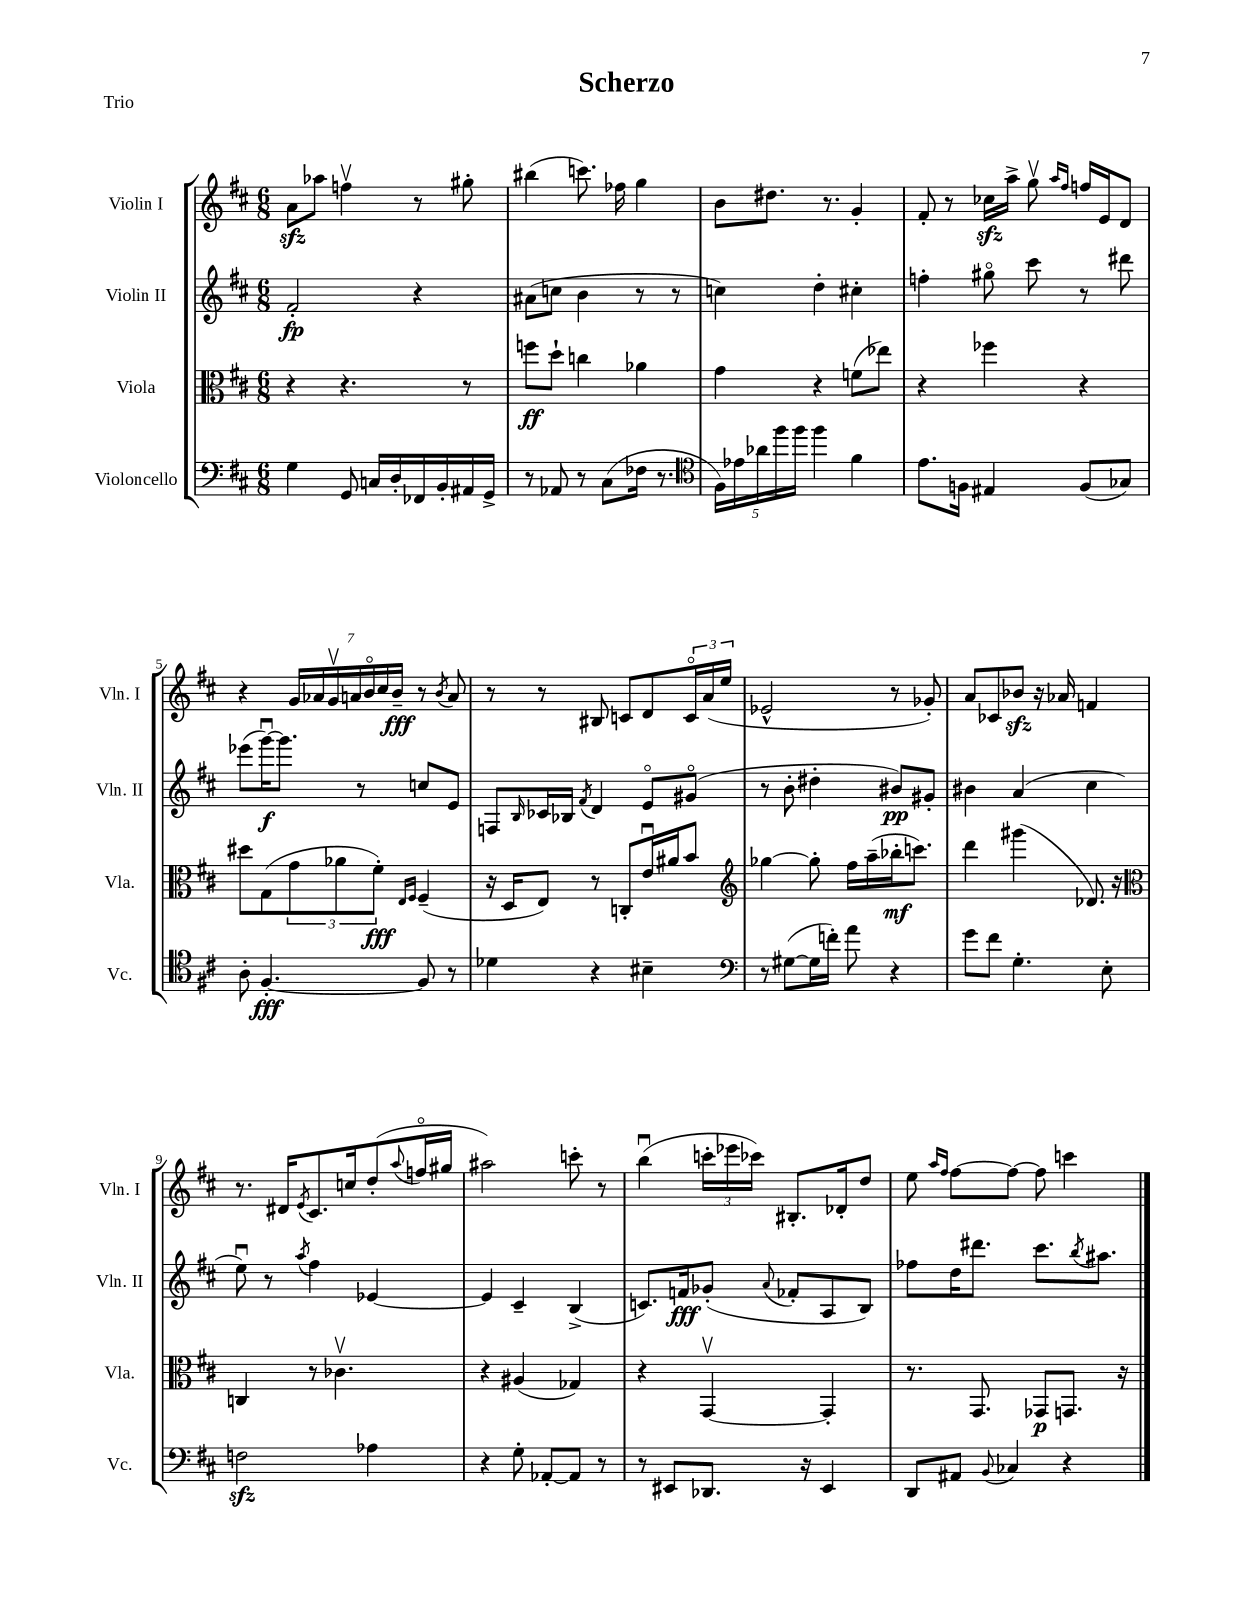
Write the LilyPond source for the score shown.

\header { title = "Scherzo" piece = "Trio" }
<<
\new StaffGroup <<
\new Staff = "s0" \with { instrumentName = "Violin I" shortInstrumentName = "Vln. I" } {
    \clef treble \key d \major \numericTimeSignature \time 6/8
    a'8\sfz aes''8 f''4\upbow r8 gis''8-. |
    bis''4( c'''8.) fes''16 g''4 |
    b'8 dis''8. r8. g'4-. |
    fis'8-. r8 ces''16\sfz a''16-> g''8\upbow \grace { a''16 fis''16 } f''16 e'16 d'8 |
    r4 \tuplet 7/4 { g'16 aes'16 g'16\upbow a'16 b'16\flageolet cis''16 b'16--\fff } r8 \acciaccatura { b'8 } a'8 |
    r8 r8 bis8 c'8 d'8 \tuplet 3/2 { c'16\flageolet a'16( e''16 } |
    ees'2-^ r8 ges'8-.) |
    a'8 ces'8 bes'8\sfz r16 aes'16 f'4 |
    r8. dis'16 \acciaccatura { e'8 } cis'8. c''16 d''8-.( \appoggiatura { a''8 } f''16\flageolet gis''16 |
    ais''2) c'''8-. r8 |
    b''4\downbow( \tuplet 3/2 { c'''16-. ees'''16 ces'''16) } bis8.-. des'16-. d''8 |
    e''8 \grace { a''16 fis''16 } fis''8~ fis''8~ fis''8 c'''4 \bar "|." |
}
\new Staff = "s1" \with { instrumentName = "Violin II" shortInstrumentName = "Vln. II" } {
    \clef treble \key d \major \numericTimeSignature \time 6/8
    fis'2-.\fp r4 |
    ais'8( c''8 b'4 r8 r8 |
    c''4) d''4-. cis''4-. |
    f''4-. gis''8\flageolet cis'''8 r8 dis'''8 |
    ees'''8( g'''16~\downbow\f) g'''8. r8 c''8 e'8 |
    f8 \grace { b16 } ces'16 bes16 \acciaccatura { fis'8 } d'4 e'8\flageolet gis'8\flageolet( |
    r8 b'8-. dis''4-. bis'8\pp) gis'8-. |
    bis'4 a'4( cis''4 |
    e''8\downbow) r8 \acciaccatura { a''8 } fis''4 ees'4~ |
    ees'4 cis'4-- b4->( |
    c'8.) f'16\fff ges'8-.( \appoggiatura { a'8 } fes'8-. a8 b8) |
    fes''8 d''16 dis'''8. cis'''8. \acciaccatura { b''8 } ais''8. \bar "|." |
}
\new Staff = "s2" \with { instrumentName = "Viola" shortInstrumentName = "Vla." } {
    \clef alto \key d \major \numericTimeSignature \time 6/8
    r4 r4. r8 |
    f''8\ff d''8-! c''4 aes'4 |
    g'4 r4 f'8( ees''8) |
    r4 fes''4 r4 |
    dis''8 g8( \tuplet 3/2 { g'8 aes'8 fis'8-.\fff) } \grace { e16 fis16 } fis4--( |
    r16 d16 e8) r8 c8-. e'16\downbow ais'16 b'8 |
    \clef treble ges''4~ ges''8-. fis''16 a''16--( bes''16-.\mf c'''8.) |
    d'''4 gis'''4( des'8.) r16 |
    \clef alto c4 r8 ces'4.\upbow |
    r4 ais4( ges4) |
    r4 g,4~\upbow g,4-. |
    r8. g,8. ges,8\p g,8. r16 \bar "|." |
}
\new Staff = "s3" \with { instrumentName = "Violoncello" shortInstrumentName = "Vc." } {
    \clef bass \key d \major \numericTimeSignature \time 6/8
    g4 g,8 c16 d16-. fes,16 b,16-. ais,16 g,16-> |
    r8 aes,8 r8 cis8( fes16 r8. |
    \clef tenor \tuplet 5/4 { fis16) ees'16 aes'16 fis''16 fis''16 } fis''4 fis'4 |
    e'8. f16 eis4 f8( ges8) |
    a8-. fis4.~-.\fff fis8 r8 |
    des'4 r4 bis4-- |
    \clef bass r8 gis8~( gis16 f'16-.) a'8 r4 |
    g'8 fis'8 g4.-. e8-. |
    f2\sfz aes4 |
    r4 g8-. aes,8~-. aes,8 r8 |
    r8 eis,8 des,8. r16 eis,4 |
    d,8 ais,8 \appoggiatura { b,8 } ces4 r4 \bar "|." |
}
>>
>>
